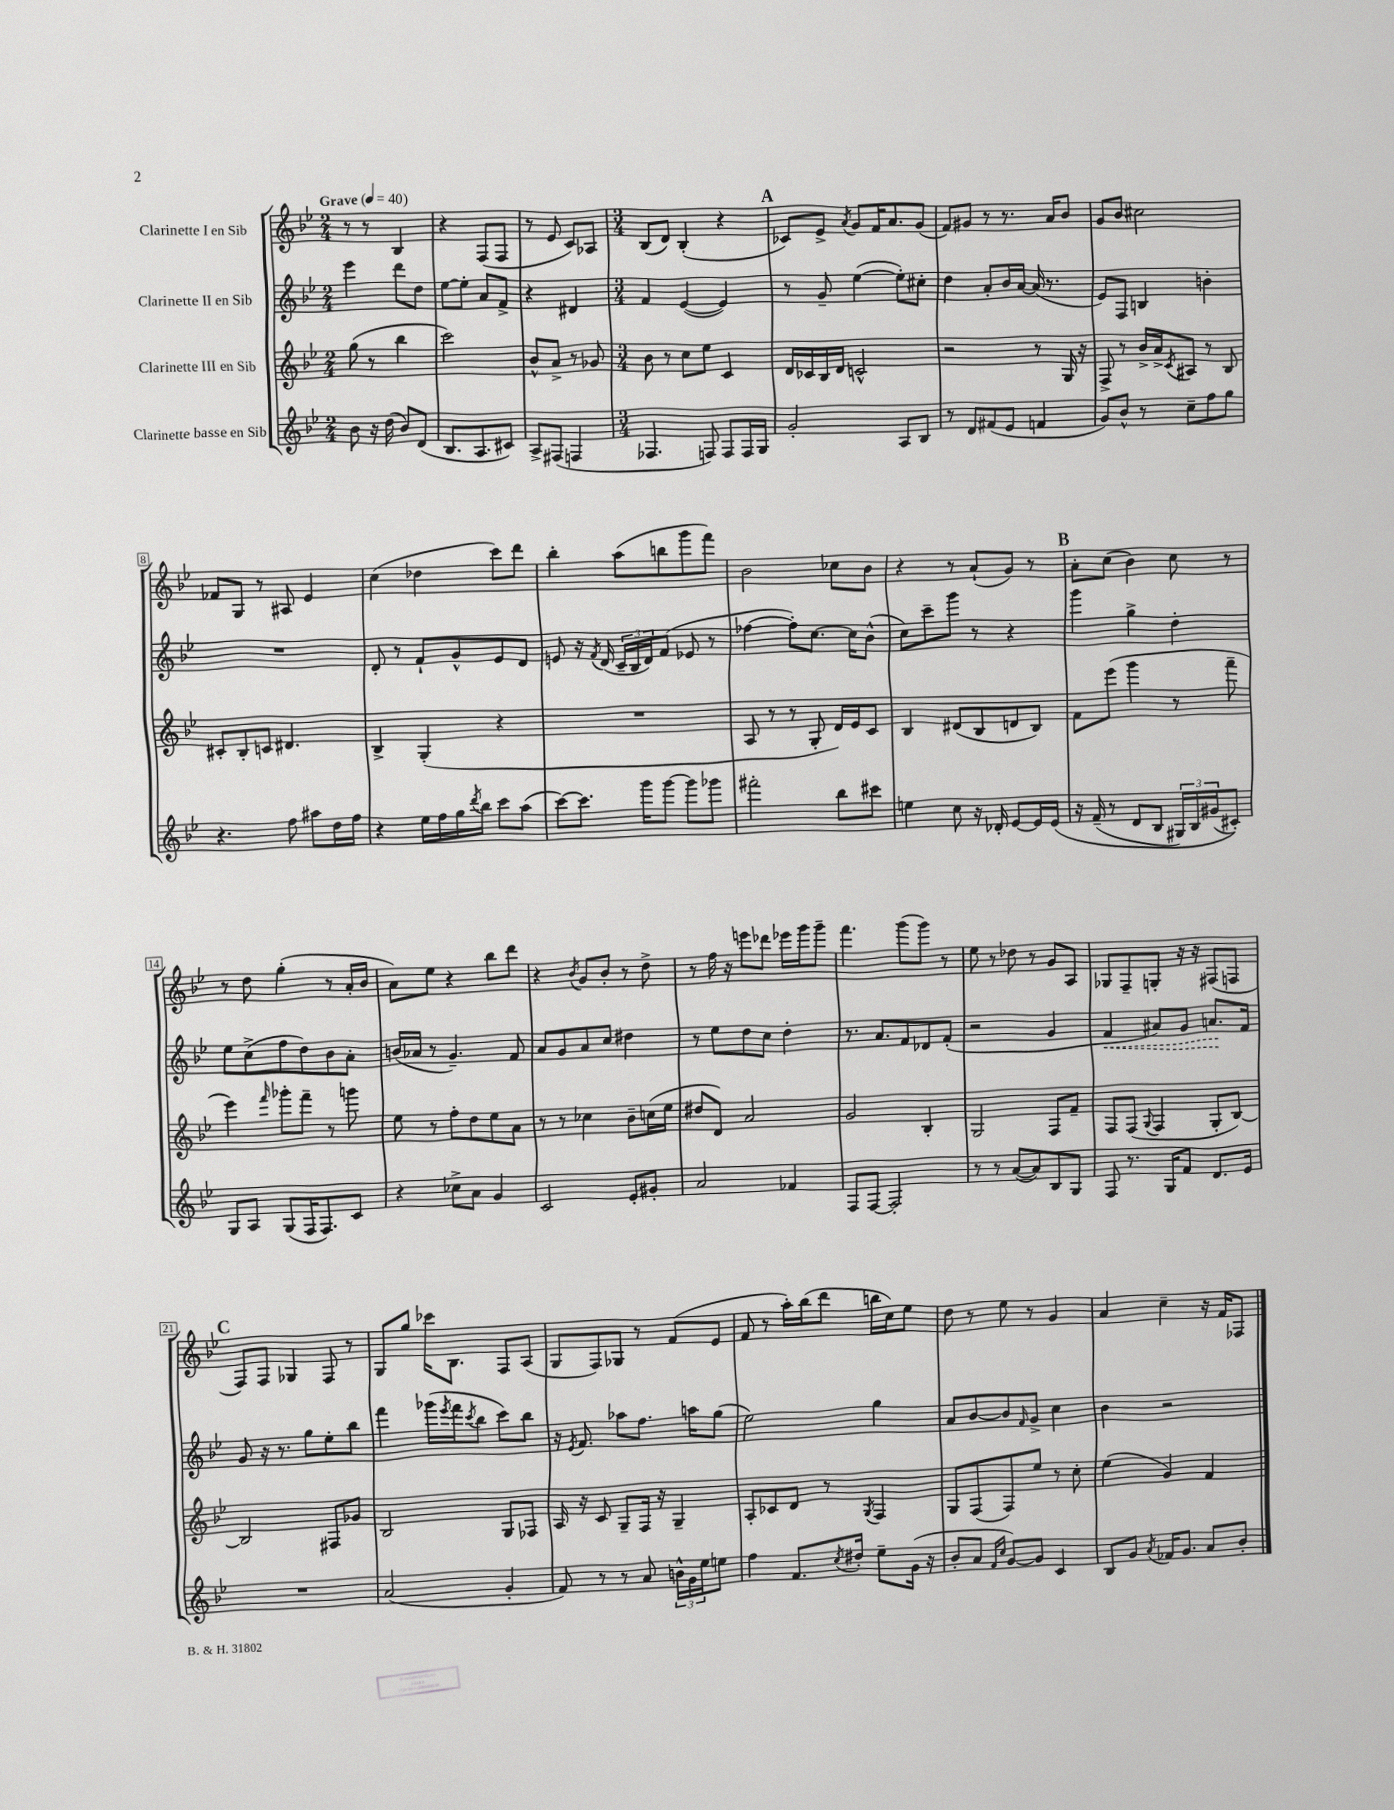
<<
\new StaffGroup <<
\new Staff = "s0" \with { instrumentName = "Clarinette I en Sib" } {
    \clef treble \key bes \major \numericTimeSignature \time 2/4 \tempo "Grave" 4 = 40
    r8 r8 bes4 |
    r4 f8( f8 |
    r8 ees'8 c'8) aes8 |
    \numericTimeSignature \time 3/4 bes8( d'8) bes4-.( r4 |
    \mark \markup { \bold "A" } ces'8) ees'8-> \acciaccatura { a'8 } g'8 f'16 a'8. g'8( |
    f'8) gis'8 r8 r8. a'16 bes'8 |
    g'8 bes'8 cis''2 |
    fes'8 g8 r8 ais8 ees'4 |
    c''4( des''4 c'''8) d'''8 |
    bes''4-. a''8( b''8 g'''8 f'''8) |
    bes'2 ces''8 bes'8 |
    r4 r8 a'8-!( g'8) r8 |
    \mark \markup { \bold "B" } a'8-. c''8( bes'4) c''8 r8 |
    r8 d''8 g''4-.( r8 a'16-. bes'16 |
    a'8) ees''8 r4 bes''8 d'''8 |
    r4 \acciaccatura { bes'8 } g'8 bes'8-. r8 d''8-> |
    r8 f''16 r16 e'''8 des'''8 ees'''16 g'''16 g'''8-- |
    f'''4. g'''8( g'''8) r8 |
    ees''8 r8 des''8 r8 g'8 a8 |
    ges8 f8-- g8-. r16 r16 fis8( f8 |
    \mark \markup { \bold "C" } f8) f8 ges4 f8 r8 |
    g8 g''8 ces'''16 bes8. f8 a8( |
    g8 f8) ges8 r8 f'8( ees'8 |
    f'8 r8 a''16-.) bes''16( d'''8 b''16 c''16) ees''8 |
    d''8 r8 ees''8 r8 g'4 |
    a'4 c''4-- r16 f'16 fes8 \bar "|." |
}
\new Staff = "s1" \with { instrumentName = "Clarinette II en Sib" } {
    \clef treble \key bes \major \numericTimeSignature \time 2/4
    ees'''4 d'''8 d''8 |
    ees''8~ ees''8-. a'8 f'8-> |
    r4 dis'4 |
    \numericTimeSignature \time 3/4 f'4 ees'4~( ees'4) |
    \mark \markup { \bold "A" } r8 g'8-- ees''4~( ees''8-.) cis''8-. |
    d''4 a'8-. bes'16 a'16~ a'16( r8. |
    ees'8) f8 b4 b'4-. |
    R2. |
    d'8-. r8 f'8-! g'8-^ ees'8 d'8 |
    e'8 r16 \acciaccatura { f'8 } d'16( \tuplet 3/2 { c'16-- bes16 d'16) } f'8( ees'8 r8 |
    fes''4~ fes''8-.) c''8.~ c''16 bes'8-^( |
    c''8) c'''8-- g'''8 r8 r4 |
    \mark \markup { \bold "B" } g'''4 g''4-> d''4-. |
    ees''8 c''8->( f''8 d''8) bes'8 a'8-. |
    b'16( aes'16 r8 g'4.--) f'8 |
    a'8 g'8 a'8 c''8 dis''4 |
    r8 ees''8 d''8 c''8 d''4-. |
    r8. a'8. f'8 des'8 f'8-.( |
    r2 g'4 |
    \once \override Hairpin.style = #'dashed-line f'4\< ais'8) g'8 a'8.\! f'16 |
    \mark \markup { \bold "C" } g'8 r16 r8. g''8 ees''8-. bes''8 |
    f'''4 ges'''16( \acciaccatura { ees'''8 } f'''16 \acciaccatura { c'''8 } bes''8 c'''8) bes''8 |
    r16 \acciaccatura { ees'8 } f'8. aes''8 f''8. a''16 g''8( |
    ees''2) g''4 |
    a'8 bes'8~ bes'8 \grace { f'16 } g'8-> c''4 |
    bes'4 r2 \bar "|." |
}
\new Staff = "s2" \with { instrumentName = "Clarinette III en Sib" } {
    \clef treble \key bes \major \numericTimeSignature \time 2/4
    g''8( r8 bes''4 |
    c'''2) |
    bes'8-^ a'8-> r8 ges'8 |
    \numericTimeSignature \time 3/4 bes'8 r8 c''8 ees''8 c'4 |
    \mark \markup { \bold "A" } d'16 ces'16 bes16 d'16 c'2-^ |
    r2 r8 g16 r16 |
    f8-> r8 bes'16-> a'16-> \acciaccatura { c'8 } ais8 r8 bes8 |
    cis'8-. bes8-. c'8 dis'4. |
    bes4-> g4-.( r4 |
    R2. |
    a8 r8 r8 g8-. d'16) ees'16 c'8 |
    bes4 dis'8( bes8 d'8 bes8) |
    \mark \markup { \bold "B" } f'8 ees'''8( g'''4 r8 f'''8-- |
    ees'''4) \grace { f'''16 } ges'''8-. f'''8-- r8 g'''8 |
    ees''8 r8 f''8-. d''8 ees''8 a'8 |
    r8 r8 ces''4 bes'8-- c''16( ees''16 |
    dis''8 d'8) a'2 |
    g'2 bes4-. |
    g2 f8 f'8-- |
    f8 f8( \appoggiatura { g8 } f4 g8-. bes8~) |
    \mark \markup { \bold "C" } bes2 fis8 ges'8 |
    bes2 g8 fes8 |
    a16 r16 c'8 g8-- f16 r16 g4-- |
    a8-. ces'8 d'8 r8 \acciaccatura { g8 } f4 |
    g8 f8( f8) ees''8 r8 c''8-. |
    ees''4( g'4) f'4 \bar "|." |
}
\new Staff = "s3" \with { instrumentName = "Clarinette basse en Sib" } {
    \clef treble \key bes \major \numericTimeSignature \time 2/4
    bes'8 r16 d''16( bes'8) d'8( |
    bes8. a8. cis'8) |
    a8-> fis8( f4 |
    \numericTimeSignature \time 3/4 fes4. f8) f8 f16 g16 |
    \mark \markup { \bold "A" } g'2-. a8 bes8 |
    r8 d'8 fis'8( ees'8 f'4 |
    g'8) bes'8-^ r8 c''8-- f''8 g''8 |
    r4. f''8 ais''8 d''16 f''16 |
    r4 ees''16 f''16 g''16 \acciaccatura { d'''8 } bes''16 c'''8 a''8( |
    c'''8~) c'''8. g'''16 g'''8~ g'''8 ges'''8 |
    fis'''2-. bes''8 cis'''8 |
    e''4 c''8 r16 des'16-. ees'8~ ees'16 ees'16\( |
    \mark \markup { \bold "B" } r16 f'16--( r8 d'8 bes8 \tuplet 3/2 { gis16) bes16 gis'16( } cis'8-.)\) |
    g8 a8 g8( f16 f8.) c'8 |
    r4 ces''8-> a'8 g'4 |
    c'2 ees'8-. gis'8-. |
    a'2 fes'4 |
    f8 f8~ f2-. |
    r8 r8 a'8~( a'8) bes8 g8 |
    f8 r8. g16 f'8 d'8. ees'16 |
    \mark \markup { \bold "C" } R2. |
    a'2( g'4-. |
    f'8) r8 r8 a'8 \tuplet 3/2 { b'16-^ g'16 ees''16 } e''8 |
    f''4 f'8. \acciaccatura { c''8 } dis''16-. ees''8-- g'16( r16 |
    bes'8-. a'8 \grace { f'16 c''16 } g'8~) g'8 c'4 |
    bes8 g'8 \acciaccatura { a'8 } fes'16 g'8. a'8 bes'8-. \bar "|." |
}
>>
>>
\layout { \context { \Score \override BarNumber.stencil = #(make-stencil-boxer 0.1 0.3 ly:text-interface::print) } }
